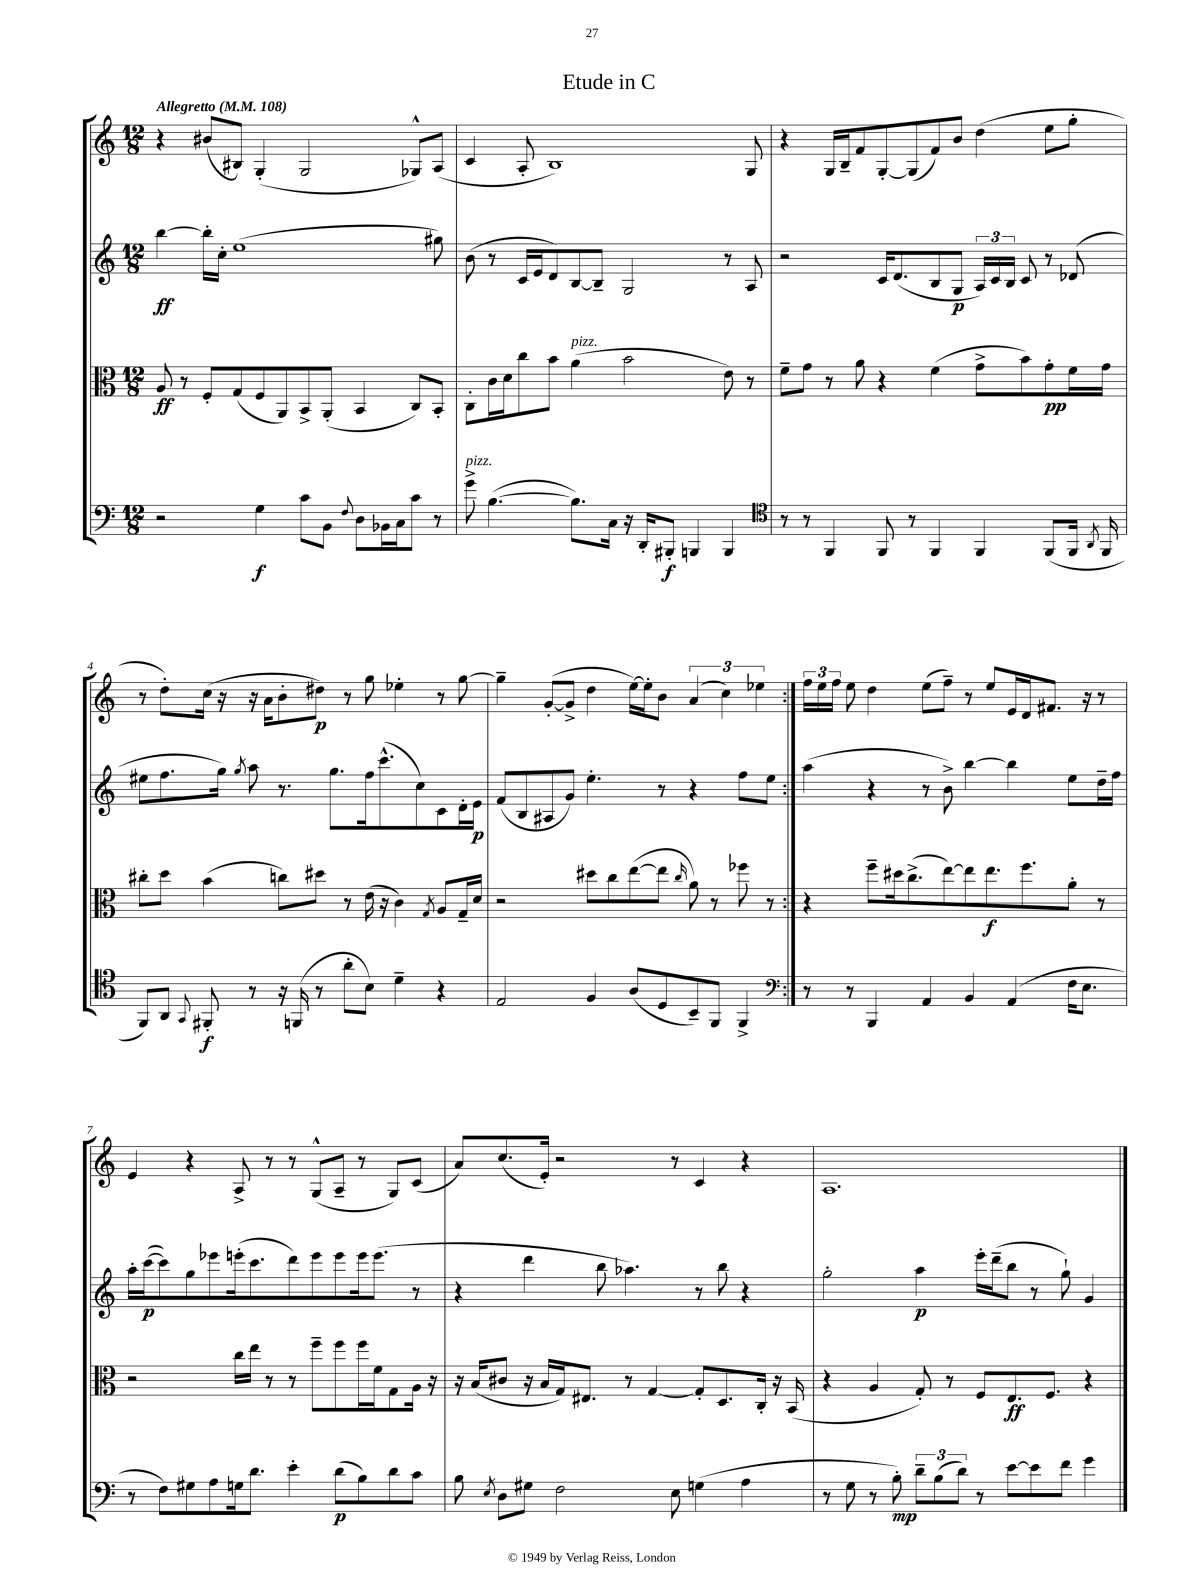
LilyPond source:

\header { title = "Etude in C" }
<<
\new StaffGroup <<
\new Staff = "s0" {
    \clef treble \key c \major \numericTimeSignature \time 12/8 \tempo "Allegretto" 4 = 108
    \autoBeamOff \repeat volta 2 { r4 bis'8[( bis8]) g4-.( g2 ges8[-^) a8]( |
    c'4 a8-. b1) g8 |
    r4 g16[ b16-- f'8 g8~-. g8( f'8) b'8] d''4( e''8[ g''8]-. |
    r8 d''8[-.) c''16]( r16 r16 a'16[ b'8-. dis''8]\p) r8 g''8 ees''4-. r8 g''8~ |
    g''4-- g'8[~-.( g'8]-> d''4 e''16[~) e''16-. b'8] \tuplet 3/2 { a'4( c''4) ees''4 } | }
    \tuplet 3/2 { f''16[ e''16 f''16] } e''8 d''4 e''8[( f''8]--) r8 e''8[ e'16 d'16 fis'8.] r16 r8 |
    e'4 r4 a8-> r8 r8 g8[-^( a8]-- r8 g8[) c'8]( |
    a'8[) c''8.( e'16]-.) r2 r8 c'4 r4 |
    a1. \bar "|." |
}
\new Staff = "s1" {
    \clef treble \key c \major \numericTimeSignature \time 12/8
    \autoBeamOff \repeat volta 2 { b''4~\ff b''16[-. c''16]-. e''1( gis''8) |
    b'8( r8 c'16[ e'16 d'8) b8~ b8]-- g2 r8 a8 |
    r2 c'16[ d'8.( b8 g8]\p \tuplet 3/2 { a16[) c'16 b16] } c'8 r8 des'8( |
    eis''8[ f''8. g''16]) \acciaccatura { g''8 } a''8 r8. g''8.[ f''16 c'''8.-^( c''8) c'8 d'16-. e'16]\p |
    f'8[( b8 ais8 g'8]) e''4.-. r8 r4 f''8[ e''8] | }
    a''4( r4 r8 b'8->) b''4~ b''4 e''8[ d''16-- f''16] |
    a''16[-. c'''16~\p( c'''8) g''8 ees'''8 e'''16-.( c'''8. d'''8) e'''8 e'''8 e'''16 e'''8.]( r8 |
    r4 d'''4 b''8 aes''4.) r8 b''8 r4 |
    g''2-. a''4\p e'''16[-. d'''16--( b''8] r8 g''8-!) g'4 \bar "|." |
}
\new Staff = "s2" {
    \clef alto \key c \major \numericTimeSignature \time 12/8
    \autoBeamOff \repeat volta 2 { a8\ff r8 f8[-. g8( f8 a,8) b,8-> a,8]-.( b,4 c8[) b,8]-. |
    c8[-. c'16 d'16 c''8 b'8] a'4^\markup { \italic "pizz." }( b'2 e'8) r8 |
    f'8[-- g'8] r8 a'8 r4 f'4( g'8[-> b'8) g'8-.\pp f'16 g'16] |
    cis''8[-. d''8] b'4( c''8[) dis''8] r8 e'16( r16 c'4) \acciaccatura { g8 } a8[ g16-- d'16] |
    r2 dis''8[ c''8 e''8~( e''8] \grace { c''16 } a'8) r8 fes''8 r8 | }
    r4 f''8[-- dis''16 c''8.->( e''8~) e''8 e''8.\f f''8. a'8]-. r8 |
    r2 c''16[ e''16] r8 r8 f''8[-- f''8 f''16 f'16 g8 a16] r16 |
    r16 b16[( cis'8] r16 b16[ g16) eis8.] r8 g4~ g8[-. d8. c16]-. r16 b,16( |
    r4 a4 g8-.) r8 f8[ e8.\ff f8.] r4 \bar "|." |
}
\new Staff = "s3" {
    \clef bass \key c \major \numericTimeSignature \time 12/8
    \autoBeamOff \repeat volta 2 { r2 g4\f c'8[ b,8] \appoggiatura { f8 } d8[ bes,16 c16 c'8] r8 |
    g'8->^\markup { \italic "pizz." } b4.~( b8.[) c16] r16 d,16[-. bis,,8]-.\f b,,4 b,,4 |
    \clef tenor r8 r8 f,4 f,8 r8 f,4 f,4 f,8[( f,16] \acciaccatura { a,8 } f,16 |
    f,8[) a,8] \appoggiatura { g,8 } fis,8-.\f r8 r16 f,16( r8 a'8[-. b8]) d'4-- r4 |
    e2 f4 a8[( d8 b,8--) f,8] f,4-> | }
    \clef bass r8 r8 b,,4 a,4 b,4 a,4( f16[ e8.] |
    r8 f8[) gis8 a8 g16 d'8.] e'4-. d'8[\p( b8) d'8 c'8] |
    b8 \acciaccatura { e8 } d8[ gis8] f2 e8 g4( a4 |
    r8 g8 r8 b8-.\mp) \tuplet 3/2 { d'8[-- b8( d'8]) } r8 e'8[~ e'8 f'8] g'4 \bar "|." |
}
>>
>>
